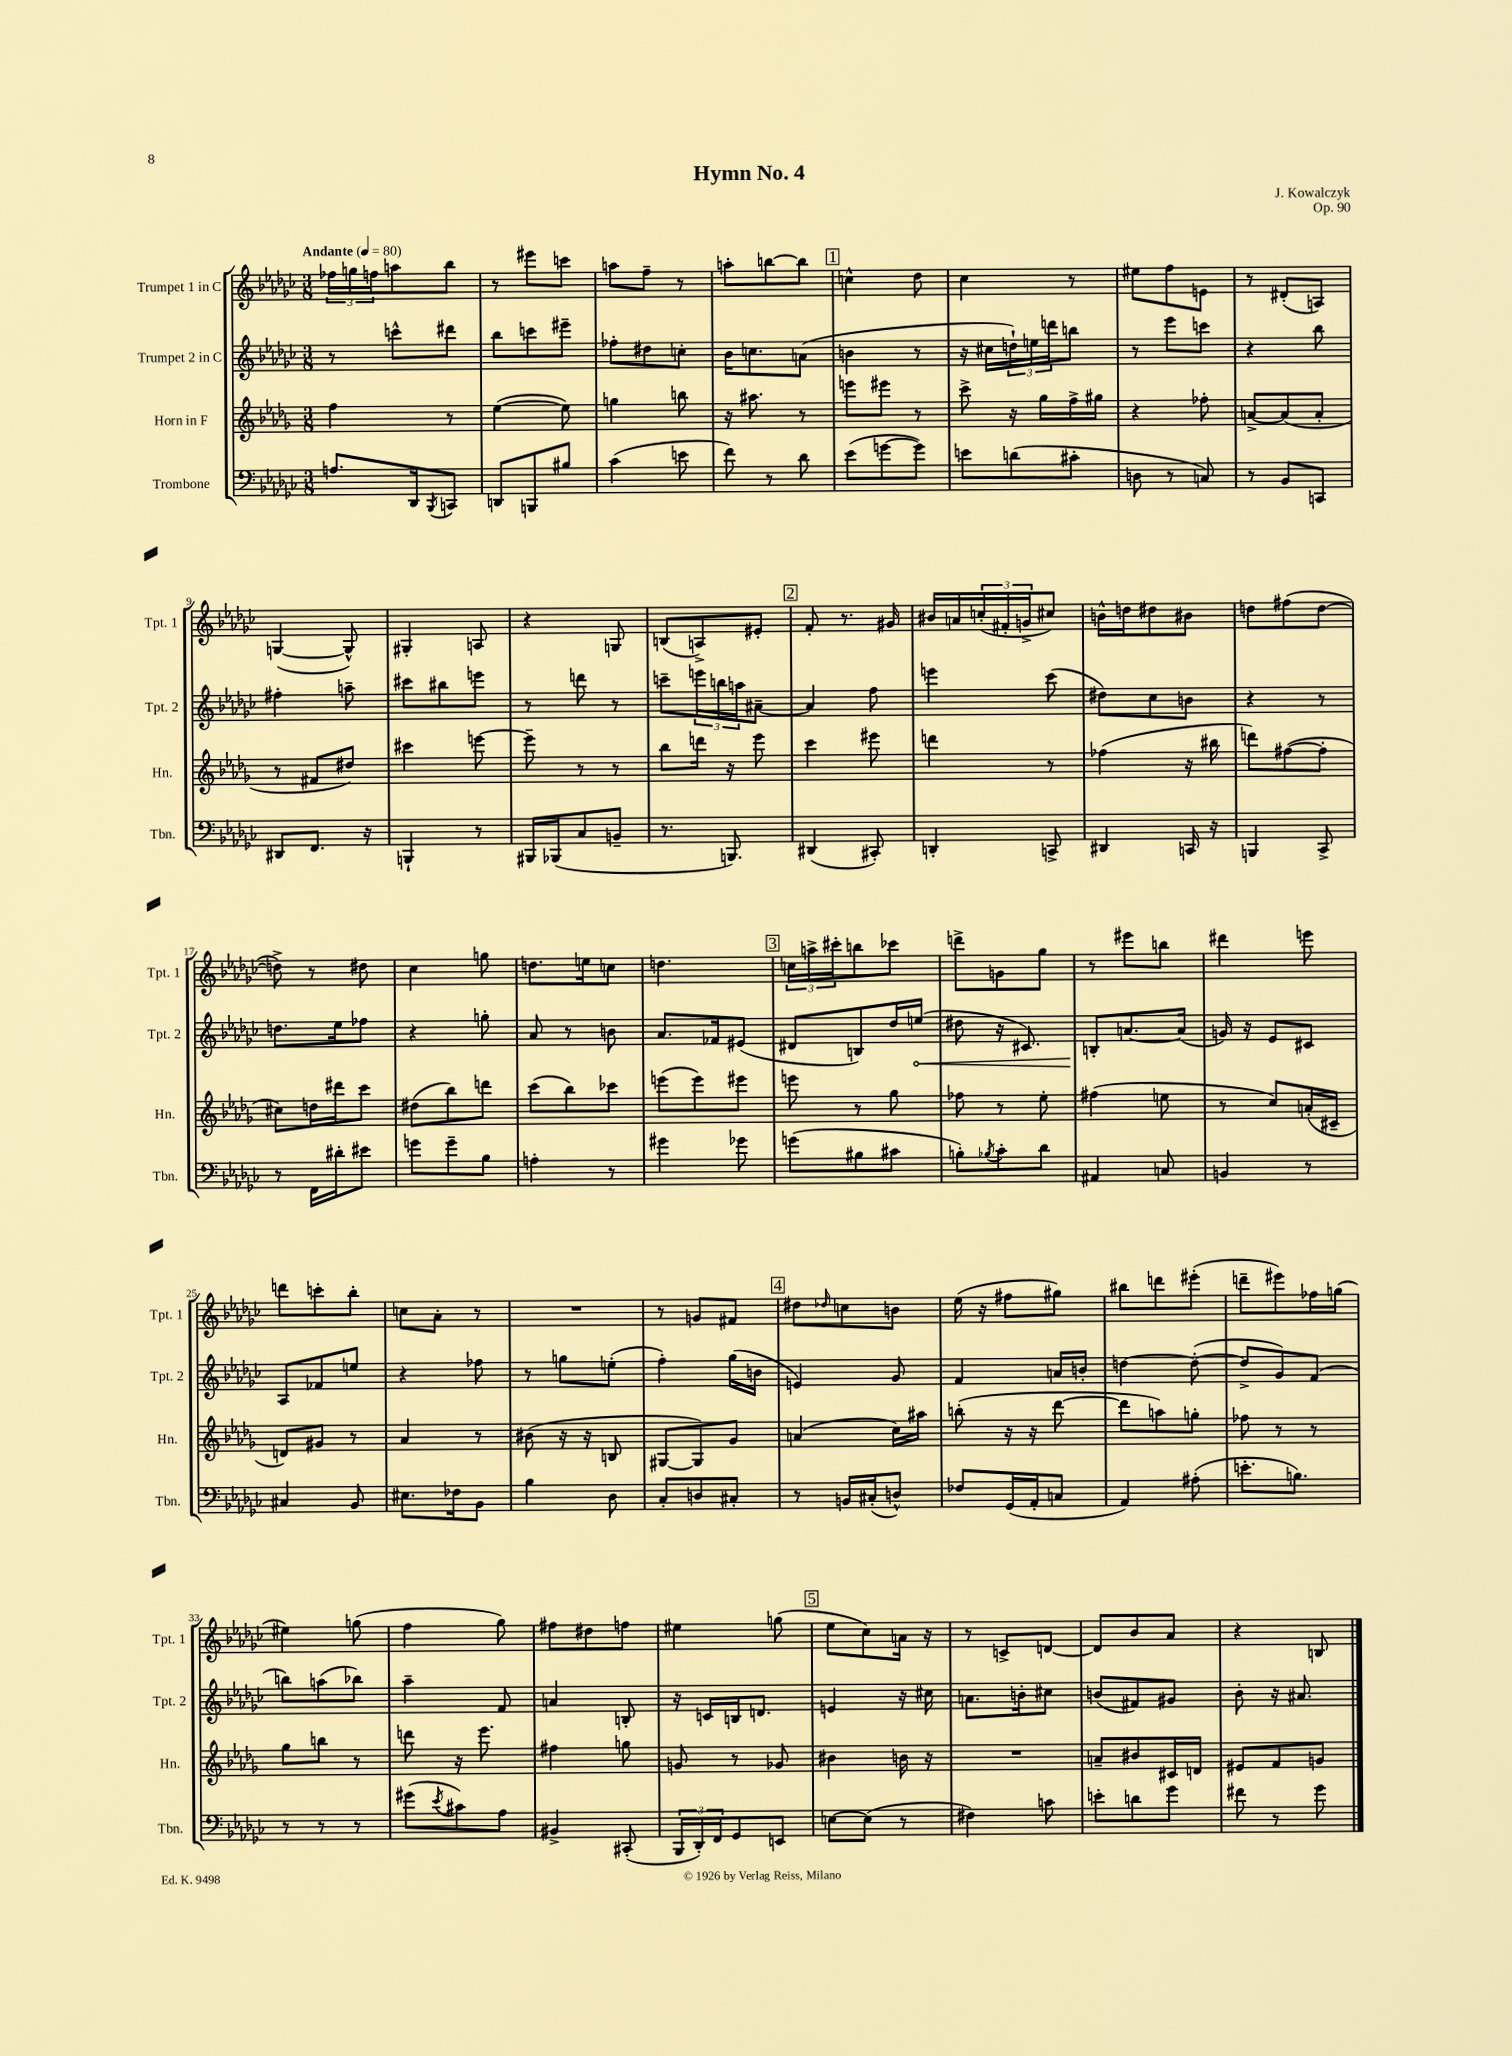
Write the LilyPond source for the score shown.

\header { title = "Hymn No. 4" composer = "J. Kowalczyk" opus = "Op. 90" }
<<
\new StaffGroup <<
\new Staff = "s0" \with { instrumentName = "Trumpet 1 in C" shortInstrumentName = "Tpt. 1" } {
    \clef treble \key ges \major \numericTimeSignature \time 3/8 \tempo "Andante" 4 = 80
    \tuplet 3/2 { fes''16 g''16 f''16 } a''8 bes''8 |
    r8 eis'''8 c'''8 |
    a''8 f''8-- r8 |
    a''8-. b''8~ b''8 |
    \mark \markup { \box "1" } c''4-^ des''8 |
    ces''4 r8 |
    eis''8 f''8 e'8 |
    r8 dis'8-.( a8) |
    g4~( g8-^) |
    gis4-. a8 |
    r4 g8 |
    b8( a8->) eis'8-. |
    \mark \markup { \box "2" } f'8-. r8. gis'16 |
    bis'16 a'16 \tuplet 3/2 { c''16-.( fis'16-. g'16-> } cis''8) |
    b'16-^ d''16 dis''8 bis'8 |
    d''8 fis''8( d''8~ |
    d''8->) r8 dis''8 |
    ces''4 g''8 |
    d''8. e''16 c''8 |
    d''4. |
    \mark \markup { \box "3" } \tuplet 3/2 { c''16 a''16-> cis'''16-. } b''8 ces'''8 |
    d'''8-> g'8 ges''8 |
    r8 eis'''8 b''8 |
    dis'''4 e'''8 |
    d'''8 c'''8-. bes''8-. |
    c''8 aes'8-. r8 |
    R4. |
    r8 g'8 fis'8 |
    \mark \markup { \box "4" } dis''8 \grace { des''16 } c''8 b'8 |
    ees''16( r16 fis''8 gis''8) |
    bis''8 d'''8 eis'''8-.( |
    d'''8-- eis'''8) fes''16 g''16( |
    eis''4) g''8( |
    f''4 ges''8) |
    fis''8 dis''8 f''8 |
    eis''4 g''8( |
    \mark \markup { \box "5" } ees''8 ces''8) a'16 r16 |
    r8 c'8-> d'8~ |
    d'8 bes'8 aes'8 |
    r4 b8 \bar "|." |
}
\new Staff = "s1" \with { instrumentName = "Trumpet 2 in C" shortInstrumentName = "Tpt. 2" } {
    \clef treble \key ges \major \numericTimeSignature \time 3/8
    r8 c'''8-^ dis'''8 |
    bes''8 c'''8 eis'''8-- |
    fes''8-. dis''8 c''8-. |
    bes'16 c''8. a'8( |
    \mark \markup { \box "1" } b'4 r8 |
    r16 cis''16 \tuplet 3/2 { d''16-!) e''16 d'''16 } b''8 |
    r8 ees'''8 c'''8 |
    r4 bes''8 |
    fis''4-. a''8-- |
    cis'''8 bis''8 e'''8 |
    r8 d'''8 r8 |
    c'''8-- \tuplet 3/2 { e'''16 b''16 a''16 } ais'8~-- |
    \mark \markup { \box "2" } ais'4 f''8 |
    e'''4 ces'''8( |
    dis''8) ces''8 b'8 |
    r4 r8 |
    d''8. ees''16 fes''8 |
    r4 g''8-. |
    aes'8 r8 b'8 |
    aes'8. fes'16 eis'8( |
    \mark \markup { \box "3" } dis'8 b8) des''16 \once \override Hairpin.circled-tip = ##t e''16\<( |
    dis''8 r16 cis'8.) |
    b8-.\! a'8.~ a'16( |
    g'16) r16 ees'8 cis'8 |
    aes8 fes'8 e''8 |
    r4 fes''8 |
    r8 g''8 e''8-.( |
    f''4-.) ges''16( b'16 |
    \mark \markup { \box "4" } e'4) ges'8 |
    f'4 a'16 b'16-. |
    d''4~ d''8~-.( |
    d''8-> ges'8) f'8( |
    b''8) a''8( bes''8) |
    aes''4-- f'8 |
    a'4 b8-. |
    r16 c'16 b16 d'8. |
    \mark \markup { \box "5" } e'4 r16 cis''16 |
    a'8. b'16-. cis''8 |
    b'8( fis'8) gis'8 |
    bes'8-. r16 ais'8. \bar "|." |
}
\new Staff = "s2" \with { instrumentName = "Horn in F" shortInstrumentName = "Hn." } {
    \clef treble \key des \major \numericTimeSignature \time 3/8
    f''4 r8 |
    ees''4~( ees''8) |
    g''4 b''8 |
    r16 ais''8. r8 |
    \mark \markup { \box "1" } e'''8 eis'''8 r8 |
    c'''8-> r16 ges''16 f''16-> gis''16 |
    r4 fes''8-. |
    a'8~-> a'8( a'8-. |
    r8 fis'8 dis''8) |
    cis'''4 e'''8~ |
    e'''8-- r8 r8 |
    bes''8 d'''16 r16 ees'''8 |
    \mark \markup { \box "2" } c'''4 eis'''8 |
    d'''4 r8 |
    fes''4( r16 bis''16 |
    d'''8) fis''8~( fis''8-. |
    cis''8) d''16 dis'''16 c'''8 |
    dis''8( bes''8) d'''8 |
    c'''8( bes''8) ces'''8 |
    e'''8( e'''8) eis'''8 |
    \mark \markup { \box "3" } e'''8 r8 ges''8 |
    fes''8 r8 ees''8-. |
    fis''4( e''8 |
    r8 c''8) a'16-.( cis'16-- |
    d'8) gis'8 r8 |
    aes'4 r8 |
    bis'8( r16 r16 b8 |
    gis8~ gis8) ges'8 |
    \mark \markup { \box "4" } a'4( c''16) ais''16 |
    b''8-.( r16 r16 des'''8~ |
    des'''8 a''8) g''8-. |
    fes''8 r8 r8 |
    ges''8 b''8 r8 |
    d'''8 r16 ees'''8. |
    fis''4 g''8 |
    g'8 r8 ges'8 |
    \mark \markup { \box "5" } bis'4 b'16 r16 |
    R4. |
    a'8-- bis'8 cis'16 d'16 |
    eis'8 f'8 g'8 \bar "|." |
}
\new Staff = "s3" \with { instrumentName = "Trombone" shortInstrumentName = "Tbn." } {
    \clef bass \key ges \major \numericTimeSignature \time 3/8
    a8. des,16 \acciaccatura { bes,,8 } c,8 |
    d,8 b,,8 bis8 |
    ces'4( e'8 |
    f'8) r8 des'8 |
    \mark \markup { \box "1" } ees'8( g'8~ g'8) |
    e'8 d'8( cis'8-. |
    d8 r8 c8) |
    r8 bes,8 c,8 |
    dis,8 f,8. r16 |
    b,,4-! r8 |
    bis,,16 bes,,16( ces8 b,8-- |
    r8. b,,8.) |
    \mark \markup { \box "2" } dis,4( cis,8-.) |
    d,4-. c,8-> |
    dis,4 c,16 r16 |
    b,,4 ces,8-> |
    r8 f,16 dis'16-. eis'8 |
    g'8 g'8-- bes8 |
    a4-. r8 |
    gis'4 ges'8 |
    \mark \markup { \box "3" } g'8( bis8 cis'8 |
    b8-.) \acciaccatura { bes8 } ces'8-. des'8 |
    ais,4 c8 |
    b,4 r8 |
    cis4 bes,8 |
    eis8. fes16 bes,8 |
    bes4 des8 |
    ces8-. d8 cis8-. |
    \mark \markup { \box "4" } r8 b,16 cis16-.( d8-^) |
    fes8 ges,16( aes,16-. c8 |
    aes,4) ais8-.( |
    e'8.-. b8.) |
    r8 r8 r8 |
    gis'8( \acciaccatura { ees'8 } cis'8) aes8 |
    bis,4-> cis,8-.( |
    \tuplet 3/2 { bes,,16 des,16-.) f,16 } ges,8 e,8 |
    \mark \markup { \box "5" } e8~ e8( r8 |
    fis4) c'8 |
    e'8-. d'8 ges'8 |
    fis'8 r8 ges'8 \bar "|." |
}
>>
>>
